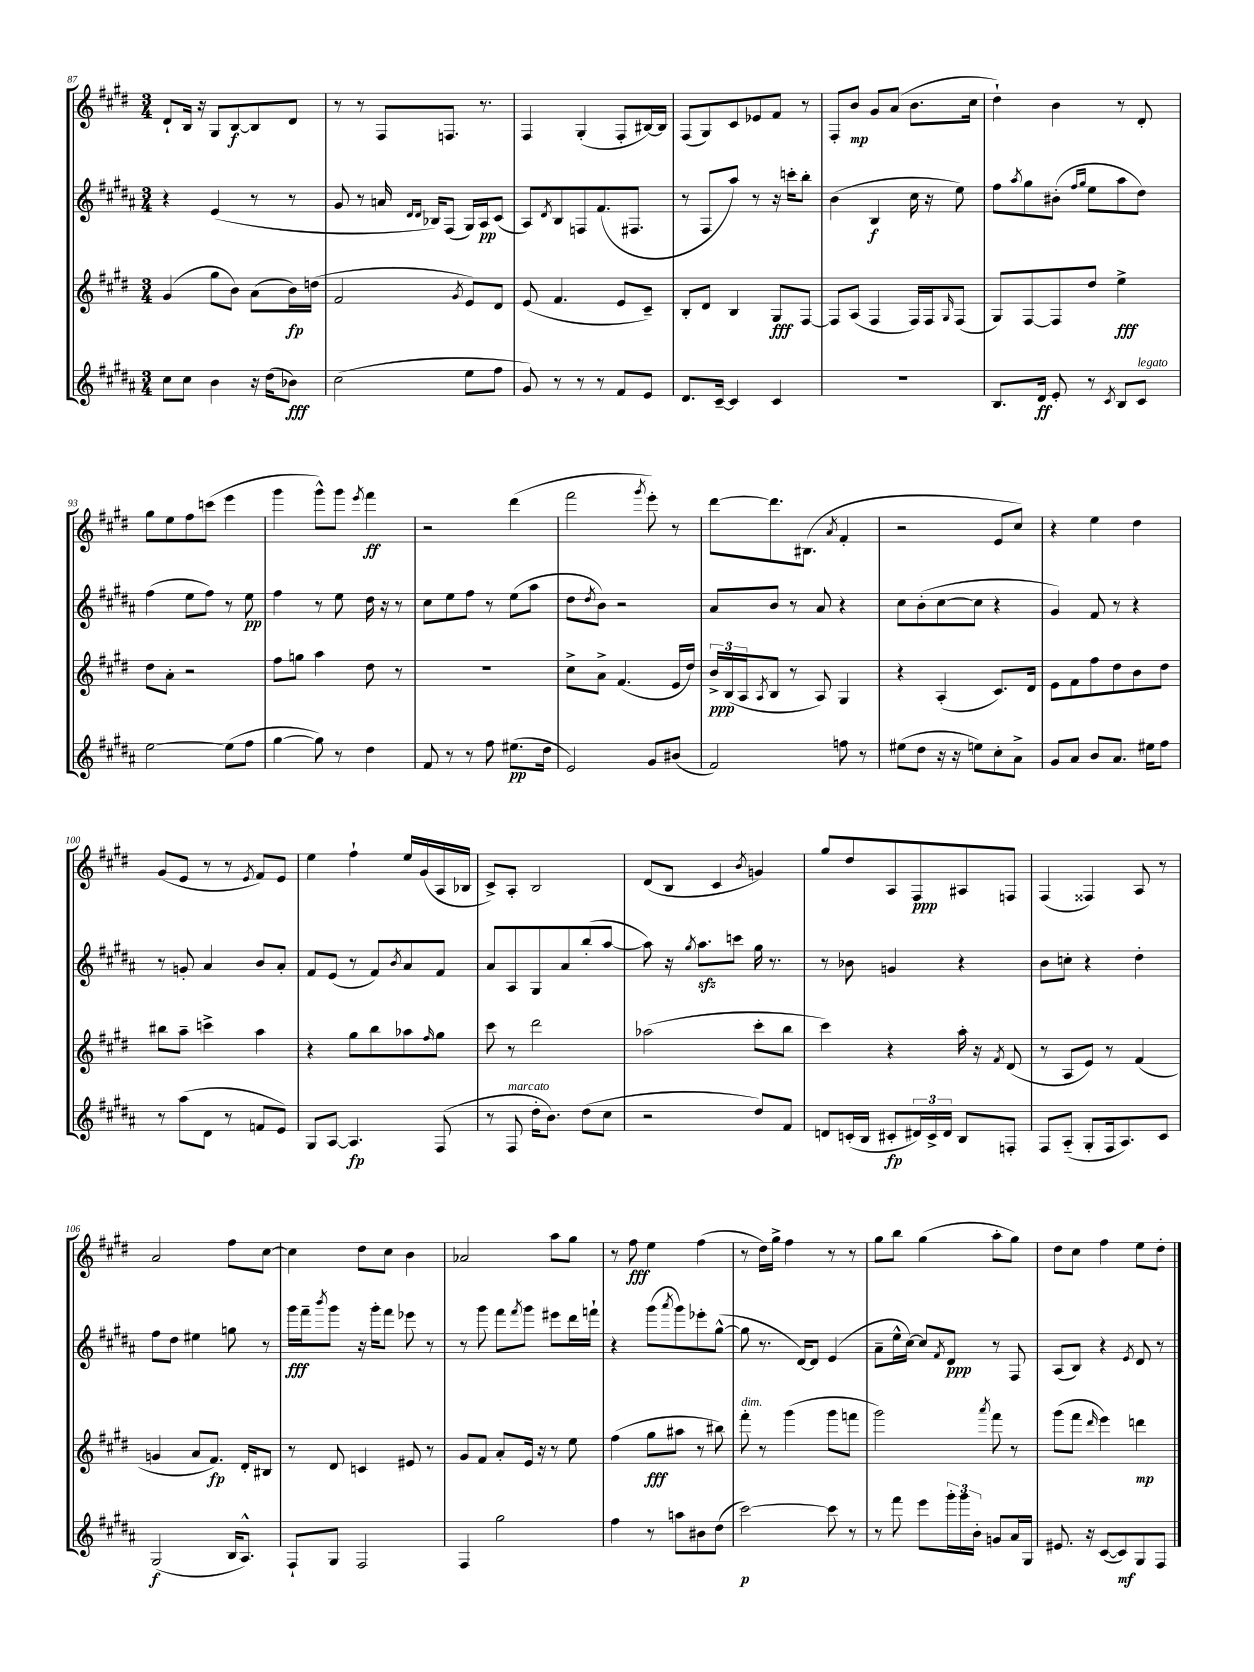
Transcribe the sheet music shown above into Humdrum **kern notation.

**kern	**kern	**kern	**kern
*staff4	*staff3	*staff2	*staff1
*clefG2	*clefG2	*clefG2	*clefG2
*k[f#c#g#d#a#]	*k[f#c#g#d#]	*k[f#c#g#d#a#]	*k[f#c#g#d#]
*M3/4	*M3/4	*M3/4	*M3/4
8cc#	(4g#	4r	8d#`
8cc#	.	.	16B
.	.	.	16r
4b	8gg#	(4e	8G#
.	8b)	.	[8B
16r	(8a	8r	8B]
(16dd#	.	.	.
8b-)	16b)	8r	8d#
.	(16dd	.	.
=	=	=	=
(2cc#	2f#	8g#	8r
.	.	8r	8r
.	.	16a	8F#
.	.	16qqd#	.
.	.	16qqd#	.
.	.	16B-)	.
.	.	(8F#	8.F
.	8qg#	.	.
8ee	8e)	16G#)	.
.	.	16A#	8.r
8ff#	8d#	(8c#	.
=	=	=	=
8g#)	(8e	8A#)	4F#
.	.	8qd#	.
8r	4.f#	8B	.
8r	.	8F	(4G#'
8r	.	(8.f#	.
8f#	8e	.	8F#'
.	.	8.F#	.
8e	8c#~)	.	[16B#)
.	.	.	16B#]
=	=	=	=
8.d#	8B'	8r	(8F#
.	8d#	8F#	8G#)
[16c#~	.	.	.
4c#]	4B	8aa#)	8c#
.	.	8r	8e-
4c#	8G#	16r	8f#
.	.	16ccc'	.
.	[8F#	8bb'	8r
=	=	=	=
2.r	8F#]	(4b	8F#'
.	(8A	.	8b
.	4F#	4B	8g#
.	.	.	(8a
.	16F#)	16cc#	8.b
.	16F#	16r	.
.	16qqG#	.	.
.	(8F#	8ee)	.
.	.	.	16cc#
=	=	=	=
8.B	8G#)	8ff#	4dd#`)
.	.	8qaa#	.
.	[8F#	8gg#	.
16d#	.	.	.
8e'	8F#]	(8b#'	4b
.	.	16qqff#	.
.	.	16qqgg#	.
8r	8dd#	8ee	.
8qc#	.	.	.
8B	4ee^	8aa#	8r
8c#	.	8dd#)	8d#'
=	=	=	=
[2ee	8dd#	(4ff#	8gg#
.	8a'	.	8ee
.	2r	8ee	8ff#
.	.	8ff#)	(8ccc
(8ee]	.	8r	4eee
8ff#	.	8ee	.
=	=	=	=
[4gg#	8ff#	4ff#	4ggg#
.	8gg	.	.
8gg#])	4aa	8r	8ggg#^^)
8r	.	8ee	8ggg#
.	.	.	8qeee
4dd#	8dd#	16dd#	4fff#
.	.	16r	.
.	8r	8r	.
=	=	=	=
8f#	2.r	8cc#	2r
8r	.	8ee	.
8r	.	8ff#	.
8ff#	.	8r	.
(8.ee#	.	(8ee	(4ddd#
.	.	8aa#	.
16dd#	.	.	.
=	=	=	=
2e)	8cc#^	8dd#	2fff#
.	.	8qdd#	.
.	8a^	8b)	.
.	(4.f#	2r	.
.	.	.	8qggg#
8g#	.	.	8eee')
(8b#	16e	.	8r
.	16dd#)	.	.
=	=	=	=
2f#)	24b^	8a#	[8ddd#
.	(24B	.	.
.	24A	.	.
.	8qA	.	.
.	8B	8b	8.ddd#]
.	8r	8r	.
.	.	.	(8.B#
.	8A)	8a#	.
.	.	.	8qa
8ff	4G#	4r	4f#'
8r	.	.	.
=	=	=	=
(8ee#	4r	8cc#	2r
8dd#	.	(8b'	.
16r	(4A'	[8cc#	.
16r	.	.	.
8ee)	.	8cc#]	.
8cc#'	8.c#)	4r	8e
8a#^	.	.	8cc#)
.	16d#	.	.
=	=	=	=
8g#	8e	4g#)	4r
8a#	8f#	.	.
8b	8ff#	8f#	4ee
8.a#	8dd#	8r	.
.	8b	4r	4dd#
16ee#	.	.	.
8ff#	8dd#	.	.
=	=	=	=
8r	8bb#	8r	(8g#
(8aa#	8aa~	8g'	8e
8d#	4ccc^	4a#	8r
8r	.	.	8r
.	.	.	8qe
8f	4aa	8b	8f#)
8e)	.	8a#'	8e
=	=	=	=
8G#	4r	8f#	4ee
[8A#	.	(8e	.
4.A#]	8gg#	8r	4ff#`
.	8bb	8f#)	.
.	.	8qb	.
.	8aa-	8a#	16ee
.	.	.	(16g#
.	16qqff#	.	.
(8F#	8gg#	8f#	16A
.	.	.	16B-
=	=	=	=
8r	8ccc#	8a#	8c#^)
8F#	8r	8A#	8A'
16dd#'	2ddd#	8G#	2B
8.b)	.	.	.
.	.	8a#	.
(8dd#	.	(8bb'	.
8cc#	.	[8aa#	.
=	=	=	=
2r	(2aa-	8aa#])	(8d#
.	.	16r	8B
.	.	8qgg#	.
.	.	8.aa#	.
.	.	.	4c#
.	.	8ccc	.
.	.	.	8qb
8dd#)	8ccc#'	16gg#	4g)
.	.	8.r	.
8f#	8bb	.	.
=	=	=	=
8d	4ccc#)	8r	8gg#
(16c'	.	8b-	8dd#
16B	.	.	.
8c#'	4r	4g	8A
24d#)	.	.	8F#
24c#^	.	.	.
24d#	.	.	.
8B	16aa'	4r	8A#
.	16r	.	.
.	8qf#	.	.
8F'	(8d#	.	8F
=	=	=	=
8F#	8r	8b	(4F#
(8A#'~	8A	8cc'	.
8G#'	8e)	4r	4F##)
16F#	8r	.	.
8.A#)	.	.	.
.	(4f#	4dd#'	8A
8c#	.	.	8r
=	=	=	=
(2G#	4g	8ff#	2a
.	.	8dd#	.
.	8a	4ee#	.
.	8.f#)	.	.
16B	.	8gg	8ff#
8.A#^^)	16d#'	.	.
.	8B#	8r	[8cc#
=	=	=	=
8F#`	8r	16ggg#	4cc#]
.	.	16fff#~	.
.	.	8qbbb	.
8G#	8d#	8ggg#	.
2F#	4c	16r	8dd#
.	.	16ggg#'	.
.	.	8fff#	8cc#
.	8e#	8eee-	4b
.	8r	8r	.
=	=	=	=
4F#	8g#	8r	2a-
.	8f#	8ggg#	.
2gg#	8a'	8fff#	.
.	.	8qfff#	.
.	16e	8ggg#	.
.	16r	.	.
.	8r	8eee#	8aa
.	8ee	16ddd#	8gg#
.	.	16fff`	.
=	=	=	=
4ff#	(4ff#	4r	8r
.	.	.	8ff#
8r	8gg#	(8ggg#	4ee
.	.	8qaaa#	.
8aa	8aa#	8ggg#)	.
8b#	8r	8eee-'	(4ff#
(8dd#	8bb#)	([8gg#^^	.
=	=	=	=
[2ccc#)	8fff#'	8gg#]	8r
.	8r	8.r	16dd#)
.	.	.	16gg#^
.	(4ggg#	.	4ff#
.	.	[16d#)	.
.	.	8d#]	.
8ccc#]	8ggg#	(4e	8r
8r	8fff	.	8r
=	=	=	=
8r	2ggg#)	8a#~	8gg#
8fff#	.	16ee^^	8bb
.	.	[16cc#)	.
8eee	.	8cc#]	(4gg#
.	.	8qf#	.
24ggg#'	.	8d#	.
24ggg#	.	.	.
24b'	.	.	.
.	8qaaa	.	.
8g	8fff#	8r	8aa'
16a#	8r	8F#	8gg#)
16G#	.	.	.
=	=	=	=
8.e#	(8ggg#	(8A#	8dd#
.	8fff#	8B)	8cc#
16r	.	.	.
.	16qqddd#	.	.
([8c#	4eee)	4r	4ff#
8c#])	.	.	.
.	.	8qe	.
8G#	4ddd	8d#	8ee
8F#	.	8r	8dd#'
==	==	==	==
*-	*-	*-	*-
